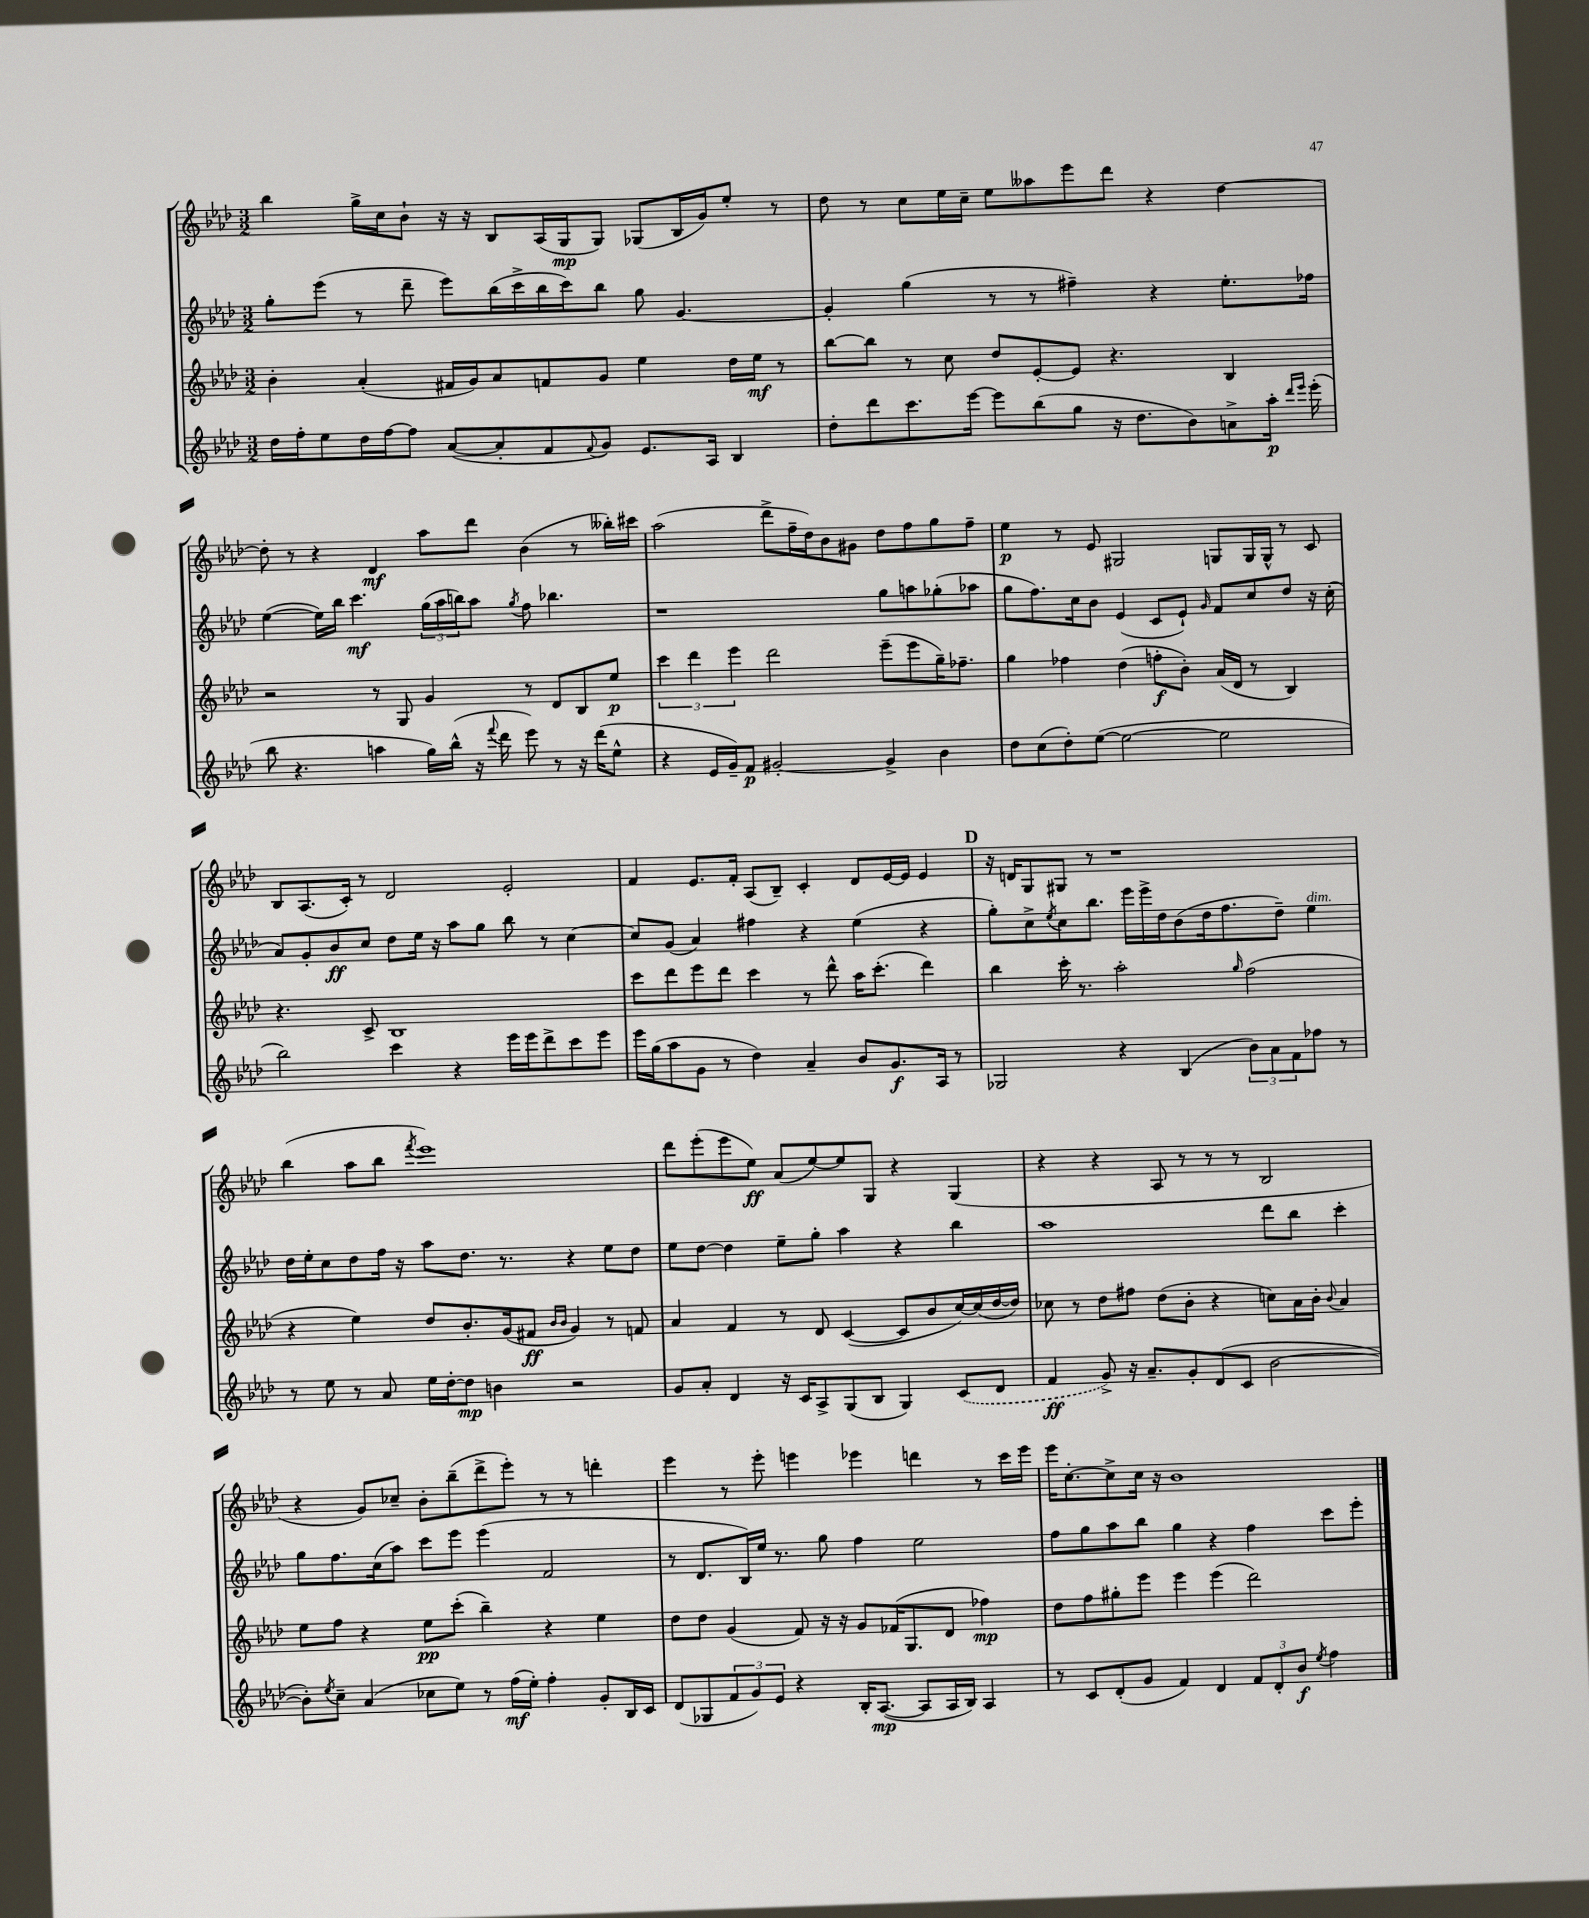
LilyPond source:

<<
\new StaffGroup <<
\new Staff = "s0" {
    \clef treble \key aes \major \numericTimeSignature \time 3/2
    bes''4 g''16-> c''16 bes'8-! r16 r16 bes8 aes16( g16\mp g8) ges8( bes16 g'16) ees''8-. r8 |
    des''8 r8 c''8 ees''16 c''16-- ees''8 aeses''8 ees'''8 des'''8 r4 des''4~ |
    des''8-. r8 r4 des'4\mf aes''8 des'''8 bes'4( r8 beses''16-.) cis'''16 |
    aes''2( des'''8-> f''16-- des''16) bes'8 gis'8 des''8 f''8 g''8 f''8-- |
    ees''4\p r8 ees'8 gis2 g8 g16 g16-^ r8 c'8 |
    bes8 aes8.( c'16-.) r8 des'2 ees'2-. |
    f'4 ees'8. f'16-. aes8( bes8--) c'4-. des'8 ees'16~ ees'16 ees'4 |
    \mark \markup { \bold "D" } r16 d'16 g8 gis8 r8 r1 |
    bes''4( aes''8 bes''8 \acciaccatura { f'''8 } ees'''1) |
    des'''8 ees'''8-.( ees'''8 ees''8\ff) aes'8( ees''8~) ees''8 g8 r4 g4( |
    r4 r4 aes8 r8 r8 r8 bes2 |
    r4 g'8) ces''8-- bes'8-. bes''8--( des'''8-> ees'''8-.) r8 r8 d'''4-. |
    ees'''4 r8 ees'''8-. e'''4 ees'''4 d'''4 r8 c'''16 ees'''16 |
    ees'''16 c''8.~-. c''8-> c''16 r16 bes'1 \bar "|." |
}
\new Staff = "s1" {
    \clef treble \key aes \major \numericTimeSignature \time 3/2
    g''8-. ees'''8( r8 des'''8-- ees'''8) bes''16( c'''16-> bes''16 c'''16) bes''8 g''8 g'4.~ |
    g'4-. g''4( r8 r8 fis''4--) r4 ees''8.-. fes''16 |
    ees''4~( ees''16) bes''16 c'''4.\mf \tuplet 3/2 { g''16( aes''16 b''16) } aes''8 \acciaccatura { g''8 } f''8 bes''4. |
    r1 g''8 a''8 ges''8-.( aes''8 |
    g''8 f''8.) c''16 bes'8 ees'4( c'8 ees'8-!) \grace { g'16 } f'8 c''8 des''8 r16 c''16-.( |
    aes'8) g'8-. bes'8\ff c''8 des''8 ees''16 r16 aes''8 g''8 bes''8 r8 c''4~ |
    c''8 g'8( aes'4) fis''4 r4 ees''4( r4 |
    \mark \markup { \bold "D" } g''8-.) c''8-> \acciaccatura { ees''8 } c''8 bes''8. ees'''16 ees'''16-> des''16 bes'8( des''16 f''8. des''8--) ees''4^\markup { \italic "dim." } |
    des''16 ees''16-. c''8 des''8 f''16 r16 aes''8 des''8. r8. r4 ees''8 des''8 |
    ees''8 des''8~ des''4 ees''8-- g''8-. aes''4 r4 bes''4 |
    aes''1 des'''8 bes''8 c'''4-. |
    g''8 f''8. c''16( aes''8) c'''8 ees'''8 ees'''4( f'2 |
    r8 des'8. bes16) ees''16 r8. g''8 f''4 ees''2 |
    f''8 g''8 aes''8 bes''8 g''4 r4 f''4 c'''8 ees'''8-. \bar "|." |
}
\new Staff = "s2" {
    \clef treble \key aes \major \numericTimeSignature \time 3/2
    bes'4-. aes'4-.( fis'16 g'16) aes'8 f'8 g'8 ees''4 des''16 ees''16\mf r8 |
    bes''8~ bes''8 r8 c''8 des''8 ees'8~-. ees'8 r4. bes4 |
    r2 r8 g8 g'4 r8 des'8 bes8 ees''8\p |
    \tuplet 3/2 { c'''4 des'''4 ees'''4 } des'''2 ees'''8--( ees'''8 g''16--) fes''8.-- |
    g''4 fes''4 des''4( f''8-.\f bes'8-.) aes'16( des'16 r8 bes4) |
    r4. c'8-> bes1 |
    c'''8 des'''8 ees'''8 des'''8 c'''4 r8 des'''8-^ aes''16 c'''8.-.( des'''4) |
    \mark \markup { \bold "D" } bes''4 c'''16-. r8. aes''2-. \grace { g''16 } f''2( |
    r4 ees''4) des''8 bes'8.-. g'16( fis'8\ff \grace { bes'16 bes'16 } g'4) r8 f'8 |
    aes'4 f'4 r8 des'8 c'4~( c'8 bes'8 c''16~) c''16( des''16~ des''16) |
    ces''8 r8 des''8 fis''8 des''8( bes'8-. r4 c''8) aes'16 bes'16-. \appoggiatura { bes'8 } aes'4 |
    ees''8 f''8 r4 ees''8\pp c'''8-.( bes''4--) r4 ees''4 |
    des''8 des''8 g'4( f'8) r16 r16 g'8 fes'16( g8. des'8 fes''4\mp) |
    des''8 f''8 gis''8-. ees'''8 ees'''4 ees'''4( des'''2) \bar "|." |
}
\new Staff = "s3" {
    \clef treble \key aes \major \numericTimeSignature \time 3/2
    des''16 f''16-. ees''8 des''16 f''16~ f''8 aes'8~( aes'8-. f'8 \appoggiatura { f'8 } g'8) ees'8. aes16 bes4 |
    des''8-. des'''8 c'''8. ees'''16~ ees'''8 bes''8( g''8 r16 des''8. bes'8) a'8-> aes''16-.\p \grace { des'''16 ees'''16 } ees'''16-.( |
    bes''8 r4. a''4 g''16) bes''16-^( r16 \appoggiatura { f'''8 } des'''16 ees'''8) r8 r16 des'''16( ees''8-^ |
    r4 ees'16 g'16--) f'8\p gis'2~-. gis'4-> bes'4 |
    des''8 c''8( des''8-.) ees''8~( ees''2~ ees''2 |
    bes''2) c'''4 r4 ees'''16 ees'''16 des'''8-> c'''8 ees'''8 |
    ees'''16 g''16( aes''8 g'8 r8 des''4) aes'4-- bes'8 g'8.\f aes16 r8 |
    \mark \markup { \bold "D" } ges2 r4 bes4( \tuplet 3/2 { bes'8) aes'8 f'8 } fes''8 r8 |
    r8 ees''8 r8 aes'8 ees''16 des''16~-. des''8\mp b'4 r2 |
    g'8 aes'8-. des'4 r16 c'16 aes8-> g8( bes8 g4) \once \slurDashed c'8( des'8 |
    f'4\ff g'8->) r16 aes'8.-- g'8-. des'8( c'8 bes'2~ |
    bes'8-.) \acciaccatura { ees''8 } c''8-- aes'4( ces''8 ees''8) r8 f''16\mf( ees''16-.) f''4-. g'8-. bes16 c'16 |
    des'8( ges8 \tuplet 3/2 { f'8 g'8) ees'8 } r4 bes16-. aes8.~\mp( aes8 aes16 bes16) aes4 |
    r8 c'8 des'8-.( g'8 f'4) des'4 \tuplet 3/2 { f'8 des'8-. bes'8\f } \acciaccatura { ees''8 } f''4 \bar "|." |
}
>>
>>
\layout { \context { \Score \remove "Bar_number_engraver" } }
